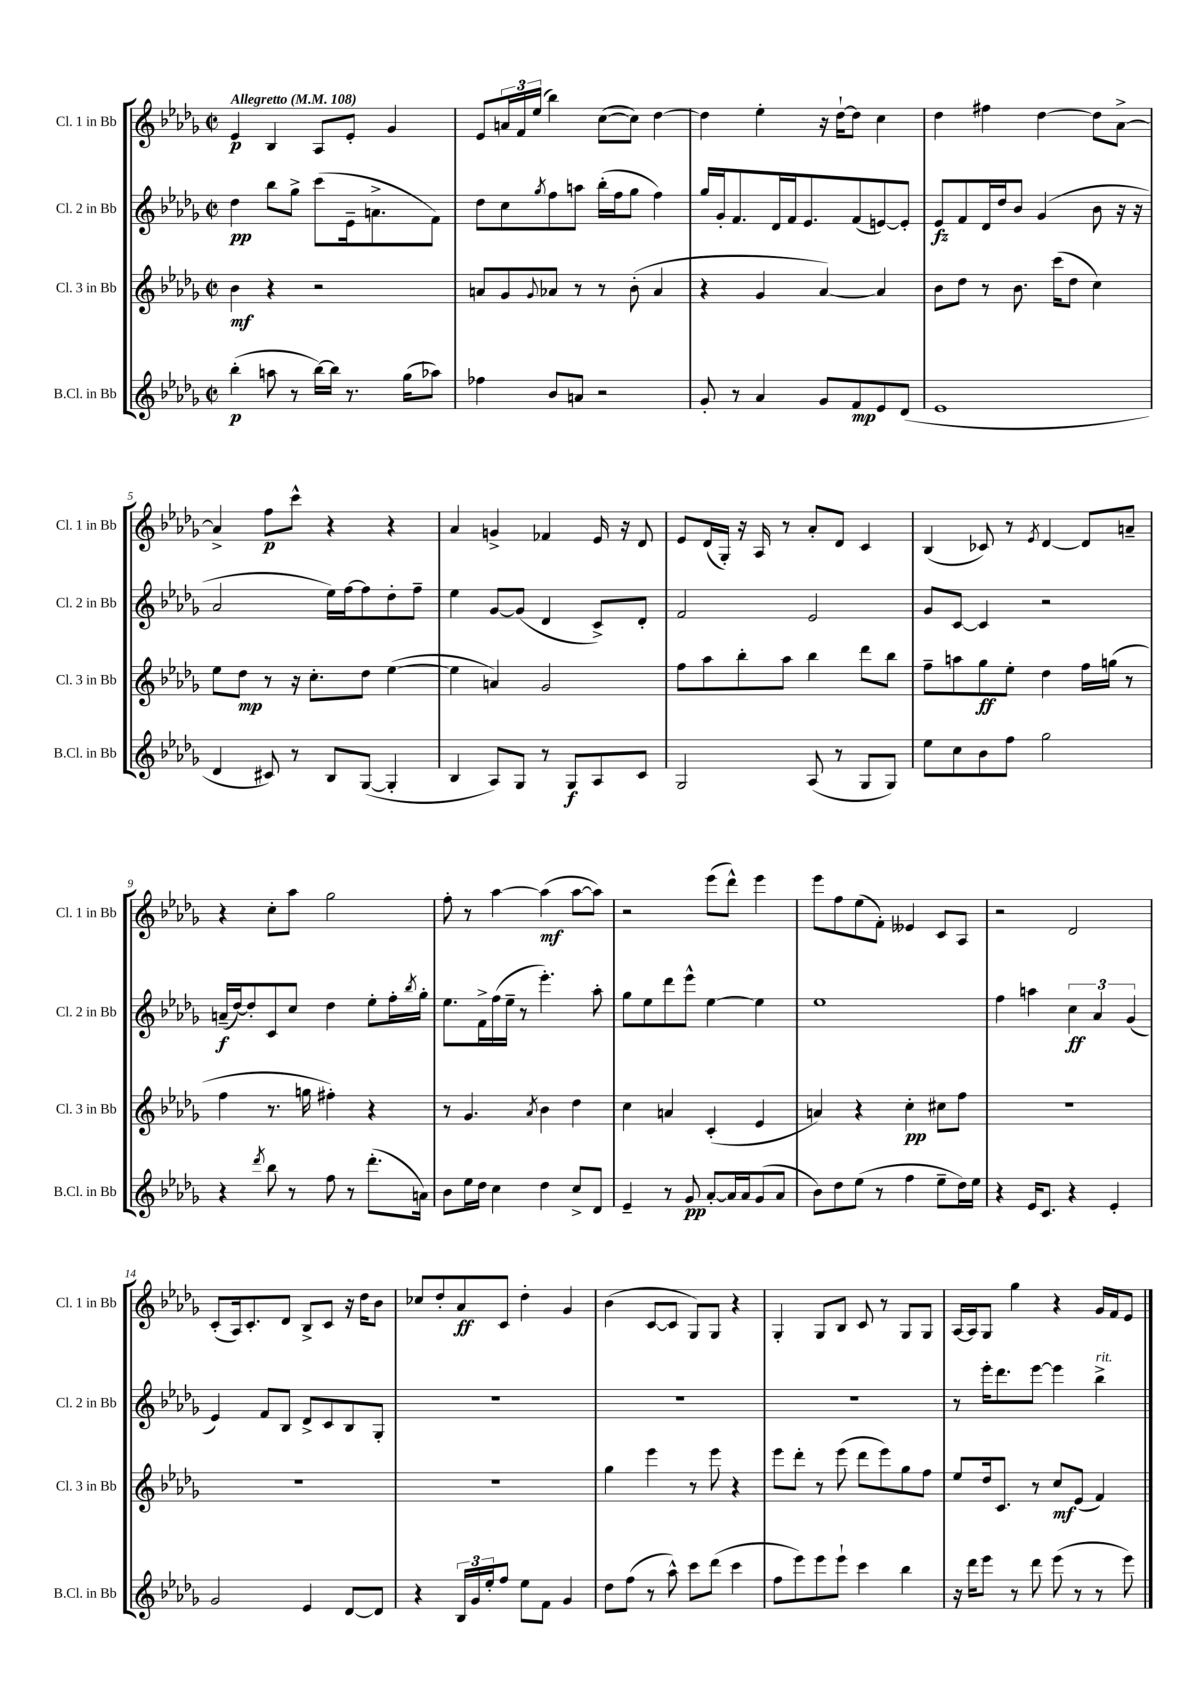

**kern	**dynam	**kern	**dynam	**kern	**dynam	**kern	**dynam
*part4	*part4	*part3	*part3	*part2	*part2	*part1	*part1
*staff4	*staff4	*staff3	*staff3	*staff2	*staff2	*staff1	*staff1
*I"B.Cl. in Bb	*	*I"Cl. 3 in Bb	*	*I"Cl. 2 in Bb	*	*I"Cl. 1 in Bb	*
*I'B.Cl. in Bb	*	*I'Cl. 3 in Bb	*	*I'Cl. 2 in Bb	*	*I'Cl. 1 in Bb	*
*clefG2	*	*clefG2	*	*clefG2	*	*clefG2	*
*k[b-e-a-d-g-]	*	*k[b-e-a-d-g-]	*	*k[b-e-a-d-g-]	*	*k[b-e-a-d-g-]	*
*M2/2	*	*M2/2	*	*M2/2	*	*M2/2	*
*met(c|)	*	*met(c|)	*	*met(c|)	*	*met(c|)	*
*MM108	*	*MM108	*	*MM108	*	*MM108	*
=1	=1	=1	=1	=1	=1	=1	=1
!	!	!	!	!	!	!LO:TX:a:B:t=Allegretto	!
(4bb-'\	p	4b-\	mf	4dd-\	pp	4e-/	p
8aan\	.	4r	.	8bb-\L	.	4B-/	.
8r	.	.	.	8gg-^\J	.	.	.
[16bb-\LL)	.	2r	.	(8ccc\L	.	8A-/L	.
16bb-\JJ]	.	.	.	.	.	.	.
8.r	.	.	.	16e-~\k	.	8e-'/J	.
.	.	.	.	8.an^\	.	.	.
.	.	.	.	.	.	4g-/	.
(16gg-\KL	.	.	.	.	.	.	.
8aa-X\J)	.	.	.	8f\J)	.	.	.
=2	=2	=2	=2	=2	=2	=2	=2
4ff-X\	.	8an/L	.	8dd-\L	.	8e-/L	.
.	.	8g-/	.	8cc\	.	24an/L	.
.	.	.	.	.	.	24f/	.
.	.	.	.	.	.	(24ee-/JJ	.
.	.	8qqg-/	.	8qgg-/	.	.	.
8b-/L	.	8a-X/J	.	8ff\	.	4bb-\)	.
8an/J	.	8r	.	8aan\J	.	.	.
2r	.	8r	.	(16bb-'\LL	.	([8cc\L	.
.	.	.	.	16ff\J	.	.	.
.	.	(8b-'\	.	8gg-\J	.	8cc\J])	.
.	.	4a-/	.	4ff\)	.	[4dd-\	.
=3	=3	=3	=3	=3	=3	=3	=3
8g-'/	.	4r	.	16gg-/LL	.	4dd-\]	.
.	.	.	.	16g-'/J	.	.	.
8r	.	.	.	8.f/	.	.	.
4a-/	.	4g-/	.	.	.	4ee-'\	.
.	.	.	.	16d-/L	.	.	.
.	.	.	.	16f/J	.	.	.
.	.	.	.	8.e-/	.	.	.
8g-/L	.	[4a-/)	.	.	.	16r	.
.	.	.	.	.	.	[16dd-`\KL	.
8f/	mp	.	.	(8f/	.	8dd-\J]	.
8e-/	.	4a-/]	.	[8en/)	.	4cc\	.
(8d-/J	.	.	.	8e'/J]	.	.	.
=4	=4	=4	=4	=4	=4	=4	=4
1e-	.	8b-\L	.	8e-/L	fz	4dd-\	.
.	.	8dd-\J	.	8f/	.	.	.
.	.	8r	.	16d-/L	.	4ff#X\	.
.	.	.	.	16dd-/J	.	.	.
.	.	8.b-\	.	8b-/J	.	.	.
.	.	.	.	(4g-/	.	[4dd-\	.
.	.	(16ccc\KL	.	.	.	.	.
.	.	8dd-\J	.	.	.	.	.
.	.	4cc\)	.	8b-\	.	8dd-\L]	.
.	.	.	.	16r	.	[8a-^\J	.
.	.	.	.	16r	.	.	.
!!LO:LB:g=z
=5	=5	=5	=5	=5	=5	=5	=5
4d-/	.	8ee-\L	.	2a-/	.	4a-^/]	.
.	.	8dd-\J	mp	.	.	.	.
8c#X/)	.	8r	.	.	.	8ff\L	p
8r	.	16r	.	.	.	8ccc^^\J	.
.	.	8.cc'\L	.	.	.	.	.
8B-/L	.	.	.	16ee-\LL)	.	4r	.
.	.	.	.	[16ff\J	.	.	.
([8G-/J	.	8dd-\J	.	8ff\]	.	.	.
4G-'/]	.	([4ee-\	.	8dd-'\	.	4r	.
.	.	.	.	8ff~\J	.	.	.
=6	=6	=6	=6	=6	=6	=6	=6
4B-/	.	4ee-\]	.	4ee-\	.	4a-/	.
8A-/L)	.	4an/)	.	[8g-/L	.	4gn^/	.
8G-/J	.	.	.	(8g-/J]	.	.	.
8r	.	2g-/	.	4d-/	.	4f-X/	.
8G-/L	f	.	.	.	.	.	.
8A-/	.	.	.	8c^/L)	.	16e-/	.
.	.	.	.	.	.	16r	.
8c/J	.	.	.	8d-'/J	.	8d-/	.
=7	=7	=7	=7	=7	=7	=7	=7
2G-/	.	8ff\L	.	2f/	.	8e-/L	.
.	.	8aa-\	.	.	.	(16d-/L	.
.	.	.	.	.	.	16G-'/JJ)	.
.	.	8bb-'\	.	.	.	16r	.
.	.	.	.	.	.	16A-/	.
.	.	8aa-\J	.	.	.	8r	.
(8A-/	.	4bb-\	.	2e-/	.	8a-'/L	.
8r	.	.	.	.	.	8d-/J	.
8G-/L	.	8ddd-\L	.	.	.	4c/	.
8G-/J)	.	8bb-\J	.	.	.	.	.
=8	=8	=8	=8	=8	=8	=8	=8
8ee-\L	.	8ff~\L	.	8g-/L	.	(4B-/	.
8cc\	.	8aan\	.	[8c/J	.	.	.
8b-\	.	8gg-\	ff	4c/]	.	8c-X/)	.
8ff\J	.	8ee-'\J	.	.	.	8r	.
.	.	.	.	.	.	8qe-/	.
2gg-\	.	4dd-\	.	2r	.	[4d-/	.
.	.	16ff\LL	.	.	.	8d-/L]	.
.	.	(16ggn\JJ	.	.	.	.	.
.	.	8r	.	.	.	8an~/J	.
!!LO:LB:g=z
=9	=9	=9	=9	=9	=9	=9	=9
4r	.	4ff\	.	(16an~/LL	f	4r	.
.	.	.	.	[16dd-/J)	.	.	.
.	.	.	.	8dd-'/]	.	.	.
8qddd-/	.	.	.	.	.	.	.
8bb-\	.	8.r	.	8c/	.	8cc'\L	.
8r	.	.	.	8cc/J	.	8aa-\J	.
.	.	16ggn\	.	.	.	.	.
8ff\	.	4ff#X'\)	.	4dd-\	.	2gg-\	.
8r	.	.	.	.	.	.	.
(8.ddd-'\L	.	4r	.	8ee-'\L	.	.	.
.	.	.	.	16ff'\L	.	.	.
.	.	.	.	8qbb-/	.	.	.
16an\Jk)	.	.	.	16gg-'\JJ	.	.	.
=10	=10	=10	=10	=10	=10	=10	=10
8b-\L	.	8r	.	8.ee-\L	.	8ff'\	.
16ee-\L	.	4.g-/	.	.	.	8r	.
16dd-\JJ	.	.	.	16f^\L	.	.	.
4cc\	.	.	.	(16ff\	.	[4aa-\	.
.	.	.	.	16ee-~\JJ	.	.	.
.	.	.	.	8r	.	.	.
.	.	8qa-/	.	.	.	.	.
4dd-\	.	4b-\	.	4.eee-'\)	.	(4aa-\]	mf
8cc^/L	.	4dd-\	.	.	.	[8aa-\L	.
8d-/J	.	.	.	8aa-'\	.	8aa-\J])	.
=11	=11	=11	=11	=11	=11	=11	=11
4e-~/	.	4cc\	.	8gg-\L	.	2r	.
.	.	.	.	8ee-\	.	.	.
8r	.	4an/	.	8ddd-\	.	.	.
8g-/	pp	.	.	8eee-^^\J	.	.	.
[8a-'/L	.	(4c'/	.	[4ee-\	.	(8eee-\L	.
16a-/L]	.	.	.	.	.	8ddd-^^\J)	.
16a-/J	.	.	.	.	.	.	.
(8g-/	.	4e-/	.	4ee-\]	.	4eee-\	.
8a-/J	.	.	.	.	.	.	.
=12	=12	=12	=12	=12	=12	=12	=12
8b-\L)	.	4an/)	.	1ee-	.	8eee-\L	.
8dd-\	.	.	.	.	.	8ff\	.
(8ee-\J	.	4r	.	.	.	(8ee-\	.
8r	.	.	.	.	.	8f'\J)	.
4ff\	.	4cc'\	pp	.	.	4e--X/	.
8ee-~\L	.	8cc#X\L	.	.	.	8c/L	.
16dd-\L)	.	8ff\J	.	.	.	8A-/J	.
16ee-\JJ	.	.	.	.	.	.	.
=13	=13	=13	=13	=13	=13	=13	=13
4r	.	1r	.	4ff\	.	2r	.
16e-/KL	.	.	.	4aan\	.	.	.
8.c/J	.	.	.	.	.	.	.
4r	.	.	.	6cc\	ff	2d-/	.
.	.	.	.	6a-/	.	.	.
4e-'/	.	.	.	.	.	.	.
.	.	.	.	(6g-/	.	.	.
!!LO:LB:g=z
=14	=14	=14	=14	=14	=14	=14	=14
2g-/	.	1r	.	4e-/)	.	(8c'/L	.
.	.	.	.	.	.	16A-/k)	.
.	.	.	.	.	.	8.c'/	.
.	.	.	.	8f/L	.	.	.
.	.	.	.	8B-/J	.	8d-/J	.
4e-/	.	.	.	8d-^/L	.	8B-^/L	.
.	.	.	.	8c/	.	8c/J	.
[8d-/L	.	.	.	8B-/	.	16r	.
.	.	.	.	.	.	16dd-\KL	.
8d-/J]	.	.	.	8G-'/J	.	8b-\J	.
=15	=15	=15	=15	=15	=15	=15	=15
4r	.	1r	.	1r	.	8cc-X/L	.
.	.	.	.	.	.	8dd-'/	.
24B-/LL	.	.	.	.	.	8a-/	ff
24g-/	.	.	.	.	.	.	.
24ee-'/J	.	.	.	.	.	.	.
8ff/J	.	.	.	.	.	8c/J	.
8ee-\L	.	.	.	.	.	4dd-'\	.
8f\J	.	.	.	.	.	.	.
4g-/	.	.	.	.	.	4g-/	.
=16	=16	=16	=16	=16	=16	=16	=16
8dd-\L	.	4gg-\	.	1r	.	(4b-\	.
(8ff\J	.	.	.	.	.	.	.
8r	.	4eee-\	.	.	.	[8c/L	.
8aa-^^\)	.	.	.	.	.	8c/J]	.
8ccc\L	.	8r	.	.	.	8G-/L)	.
(8ddd-\J	.	8eee-\	.	.	.	8G-/J	.
4ccc\	.	4r	.	.	.	4r	.
=17	=17	=17	=17	=17	=17	=17	=17
8ff\L	.	8eee-\L	.	1r	.	4G-'/	.
8eee-\)	.	8ddd-'\J	.	.	.	.	.
8eee-\	.	8r	.	.	.	8G-/L	.
8eee-`\J	.	(8eee-\	.	.	.	8B-/J	.
4ccc\	.	8ddd-\L	.	.	.	8c/	.
.	.	8eee-\)	.	.	.	8r	.
4bb-\	.	8gg-\	.	.	.	8G-/L	.
.	.	8ff\J	.	.	.	8G-/J	.
=18	=18	=18	=18	=18	=18	=18	=18
16r	.	8ee-/L	.	8r	.	[16A-/LL	.
16ddd-\KL	.	.	.	.	.	16A-/J]	.
8eee-\J	.	16dd-/k	.	16eee-'\KL	.	8G-/J	.
.	.	8.c/J	.	8.ddd-\	.	.	.
8r	.	.	.	.	.	4gg-\	.
8ddd-\	.	8r	.	[8eee-\J	.	.	.
(8eee-\	.	8cc/L	mf	4eee-\]	.	4r	.
8r	.	(8e-/J	.	.	.	.	.
!	!	!	!	!LO:TX:a:i:t=rit.	!	!	!
8r	.	4f/)	.	4bb-^\	.	16g-/LL	.
.	.	.	.	.	.	16f/J	.
8eee-\)	.	.	.	.	.	8e-/J	.
==	==	==	==	==	==	==	==
*-	*-	*-	*-	*-	*-	*-	*-
